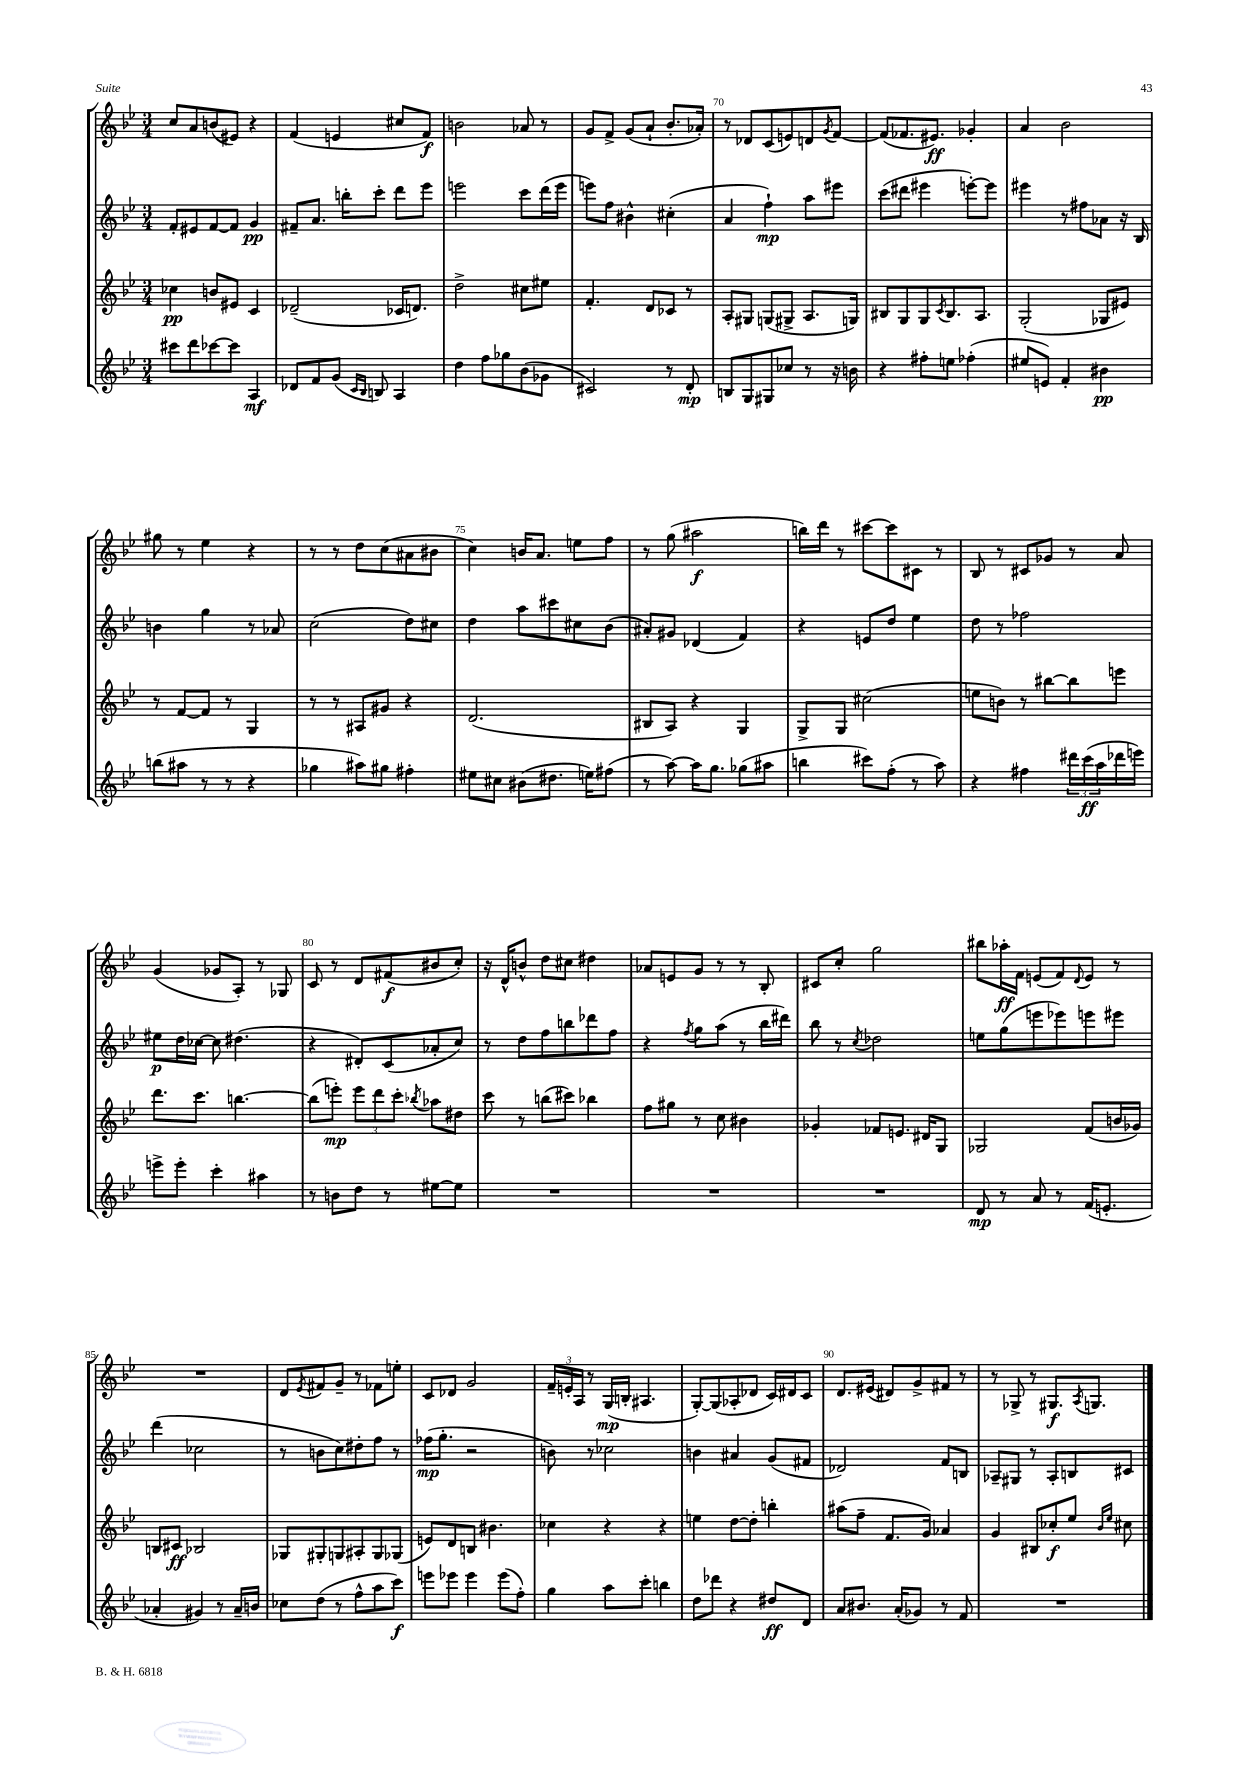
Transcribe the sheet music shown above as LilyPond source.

<<
\new StaffGroup <<
\new Staff = "s0" {
    \clef treble \key bes \major \numericTimeSignature \time 3/4
    c''8 a'8 b'8( eis'8) r4 |
    f'4( e'4 cis''8 f'8\f) |
    b'2 aes'8 r8 |
    g'8 f'8-> g'8( a'8-! bes'8.-. aes'16-.) |
    r8 des'8 c'8( e'8) d'8 \acciaccatura { g'8 } f'8~ |
    f'8( fes'8. eis'8.\ff) ges'4-. |
    a'4 bes'2 |
    gis''8 r8 ees''4 r4 |
    r8 r8 d''8 c''8( ais'8 bis'8 |
    c''4) b'16 a'8. e''8 f''8 |
    r8 g''8( ais''2\f |
    b''16) d'''16 r8 cis'''8~ cis'''8 cis'8 r8 |
    bes8 r8 cis'8 ges'8 r8 a'8 |
    g'4( ges'8 a8-.) r8 ges8 |
    c'8 r8 d'8 fis'8\f( bis'8 c''8-.) |
    r16 d'16-^ b'8-^ d''8 cis''8 dis''4 |
    aes'8 e'8 g'8 r8 r8 bes8-. |
    cis'8 c''8-. g''2 |
    bis''8 aes''16-.\ff f'16 e'8( f'8) \appoggiatura { d'8 } e'8 r8 |
    R2. |
    d'8 \acciaccatura { ees'8 } fis'8 g'8-- r8 fes'8 e''8-. |
    c'8 des'8 g'2 |
    \tuplet 3/2 { f'16-- e'16-. a16 } r8 g16\mp( b16-. ais4. |
    g8~-.) g8( aes8-. des'8 c'16) dis'16 c'8 |
    d'8. eis'16( dis'8) g'8-> fis'8 r8 |
    r8 ges8-> r8 gis8.\f \acciaccatura { a8 } g8. \bar "|." |
}
\new Staff = "s1" {
    \clef treble \key bes \major \numericTimeSignature \time 3/4
    f'8-. eis'8 f'8~ f'8 g'4\pp |
    fis'8-- a'8. b''16-. c'''8-. d'''8 ees'''8 |
    e'''2 c'''8 d'''16( e'''16 |
    e'''8) f''8 bis'4-^ cis''4-.( |
    a'4 f''4-!\mp) a''8 eis'''8 |
    c'''8( dis'''8 eis'''4 e'''8~-.) e'''8 |
    eis'''4 r8 fis''8 aes'8 r16 bes16 |
    b'4 g''4 r8 aes'8 |
    c''2( d''8) cis''8 |
    d''4 a''8 cis'''8 cis''8 bes'8( |
    ais'8-.) gis'8 des'4( f'4) |
    r4 e'8 d''8 ees''4 |
    d''8 r8 fes''2 |
    eis''8\p d''16 ces''16~ ces''8 dis''4.( |
    r4 dis'8-.) c'8( aes'8-. c''8) |
    r8 d''8 f''8 b''8 des'''8 f''8 |
    r4 \acciaccatura { f''8 } g''8 a''8( r8 bes''16 dis'''16) |
    bes''8 r8 \acciaccatura { c''8 } des''2 |
    e''8 g''8( e'''8 ees'''8) e'''8 eis'''8 |
    d'''4( ces''2 |
    r8 b'8 c''8) dis''8-. f''8 r8 |
    fes''16\mp( g''8.-. r2 |
    b'8) r8 ces''2 |
    b'4 ais'4 g'8( fis'8 |
    des'2) f'8 b8 |
    aes8-- gis8 r8 aes8-. b8 cis'8 \bar "|." |
}
\new Staff = "s2" {
    \clef treble \key bes \major \numericTimeSignature \time 3/4
    ces''4\pp b'8 eis'8 c'4 |
    des'2--( ces'16 d'8.) |
    d''2-> cis''8 eis''8 |
    f'4.-. d'8 ces'8 r8 |
    a8-. gis8 g8( gis8-> a8. g16) |
    bis8 g8 g8 \acciaccatura { c'8 } bis8. a8. |
    g2-.( ges8 eis'8) |
    r8 f'8~ f'8 r8 g4 |
    r8 r8 ais8 gis'8 r4 |
    d'2.( |
    bis8 a8) r4 g4 |
    g8-> g8 cis''2( |
    e''8 b'8) r8 bis''8~ bis''8 e'''8 |
    d'''8. c'''8. b''4.~ |
    b''8( e'''8-.\mp) \tuplet 3/2 { e'''8 d'''8 c'''8-. } \acciaccatura { bes''8 } aes''8 dis''8 |
    c'''8 r8 b''8( cis'''8) bes''4 |
    f''8 gis''8 r8 c''8 bis'4 |
    ges'4-. fes'8 e'8. dis'16 g8 |
    ges2 f'8( b'16 ges'16) |
    b8 cis'8\ff bes2 |
    ges8 gis8-. g8 ais8-. g8 ges8( |
    e'8) d'8 b8 bis'4. |
    ces''4 r4 r4 |
    e''4 d''8~ d''8-. b''4-. |
    ais''8( f''8-- f'8. g'16) aes'4 |
    g'4 bis8 ces''8-.\f ees''8 \grace { bes'16 ees''16 } cis''8 \bar "|." |
}
\new Staff = "s3" {
    \clef treble \key bes \major \numericTimeSignature \time 3/4
    cis'''8 d'''8 ces'''8~ ces'''8 a4\mf |
    des'8 f'8 g'8( \grace { c'16 bes16 } b8) a4 |
    d''4 f''8 ges''8 bes'8( ges'8 |
    cis'2) r8 d'8-.\mp |
    b8 g8 gis8 ces''8 r8 r16 b'16 |
    r4 fis''8-. e''8 fes''4-.( |
    eis''8 e'8) f'4-. bis'4\pp |
    b''8( ais''8 r8 r8 r4 |
    ges''4 ais''8) gis''8 fis''4-. |
    eis''8 cis''8 bis'8( dis''8. e''16) fis''8( |
    r8 a''8~) a''16 g''8. ges''8( ais''8 |
    b''4 cis'''8) f''8-.( r8 a''8) |
    r4 fis''4 \tuplet 3/2 { dis'''16 c'''16\ff( a''16 } des'''16 e'''16) |
    e'''8-> e'''8-. c'''4-. ais''4 |
    r8 b'8 d''8 r8 eis''8~ eis''8 |
    R2. |
    R2. |
    R2. |
    d'8\mp r8 a'8 r8 f'16( e'8.-. |
    aes'4-. gis'4) r8 aes'16-- b'16 |
    ces''8 d''8( r8 f''8-^ a''8 c'''8\f) |
    e'''8 ees'''8 ees'''4 ees'''8( f''8-.) |
    g''4 a''8 c'''8-. b''4 |
    d''8 des'''8 r4 dis''8\ff d'8 |
    a'8 bis'8. a'16-.( ges'8) r8 f'8 |
    R2. \bar "|." |
}
>>
>>
\layout { \context { \Score currentBarNumber = #66 \override BarNumber.break-visibility = ##(#f #t #t) barNumberVisibility = #(every-nth-bar-number-visible 5) } }
